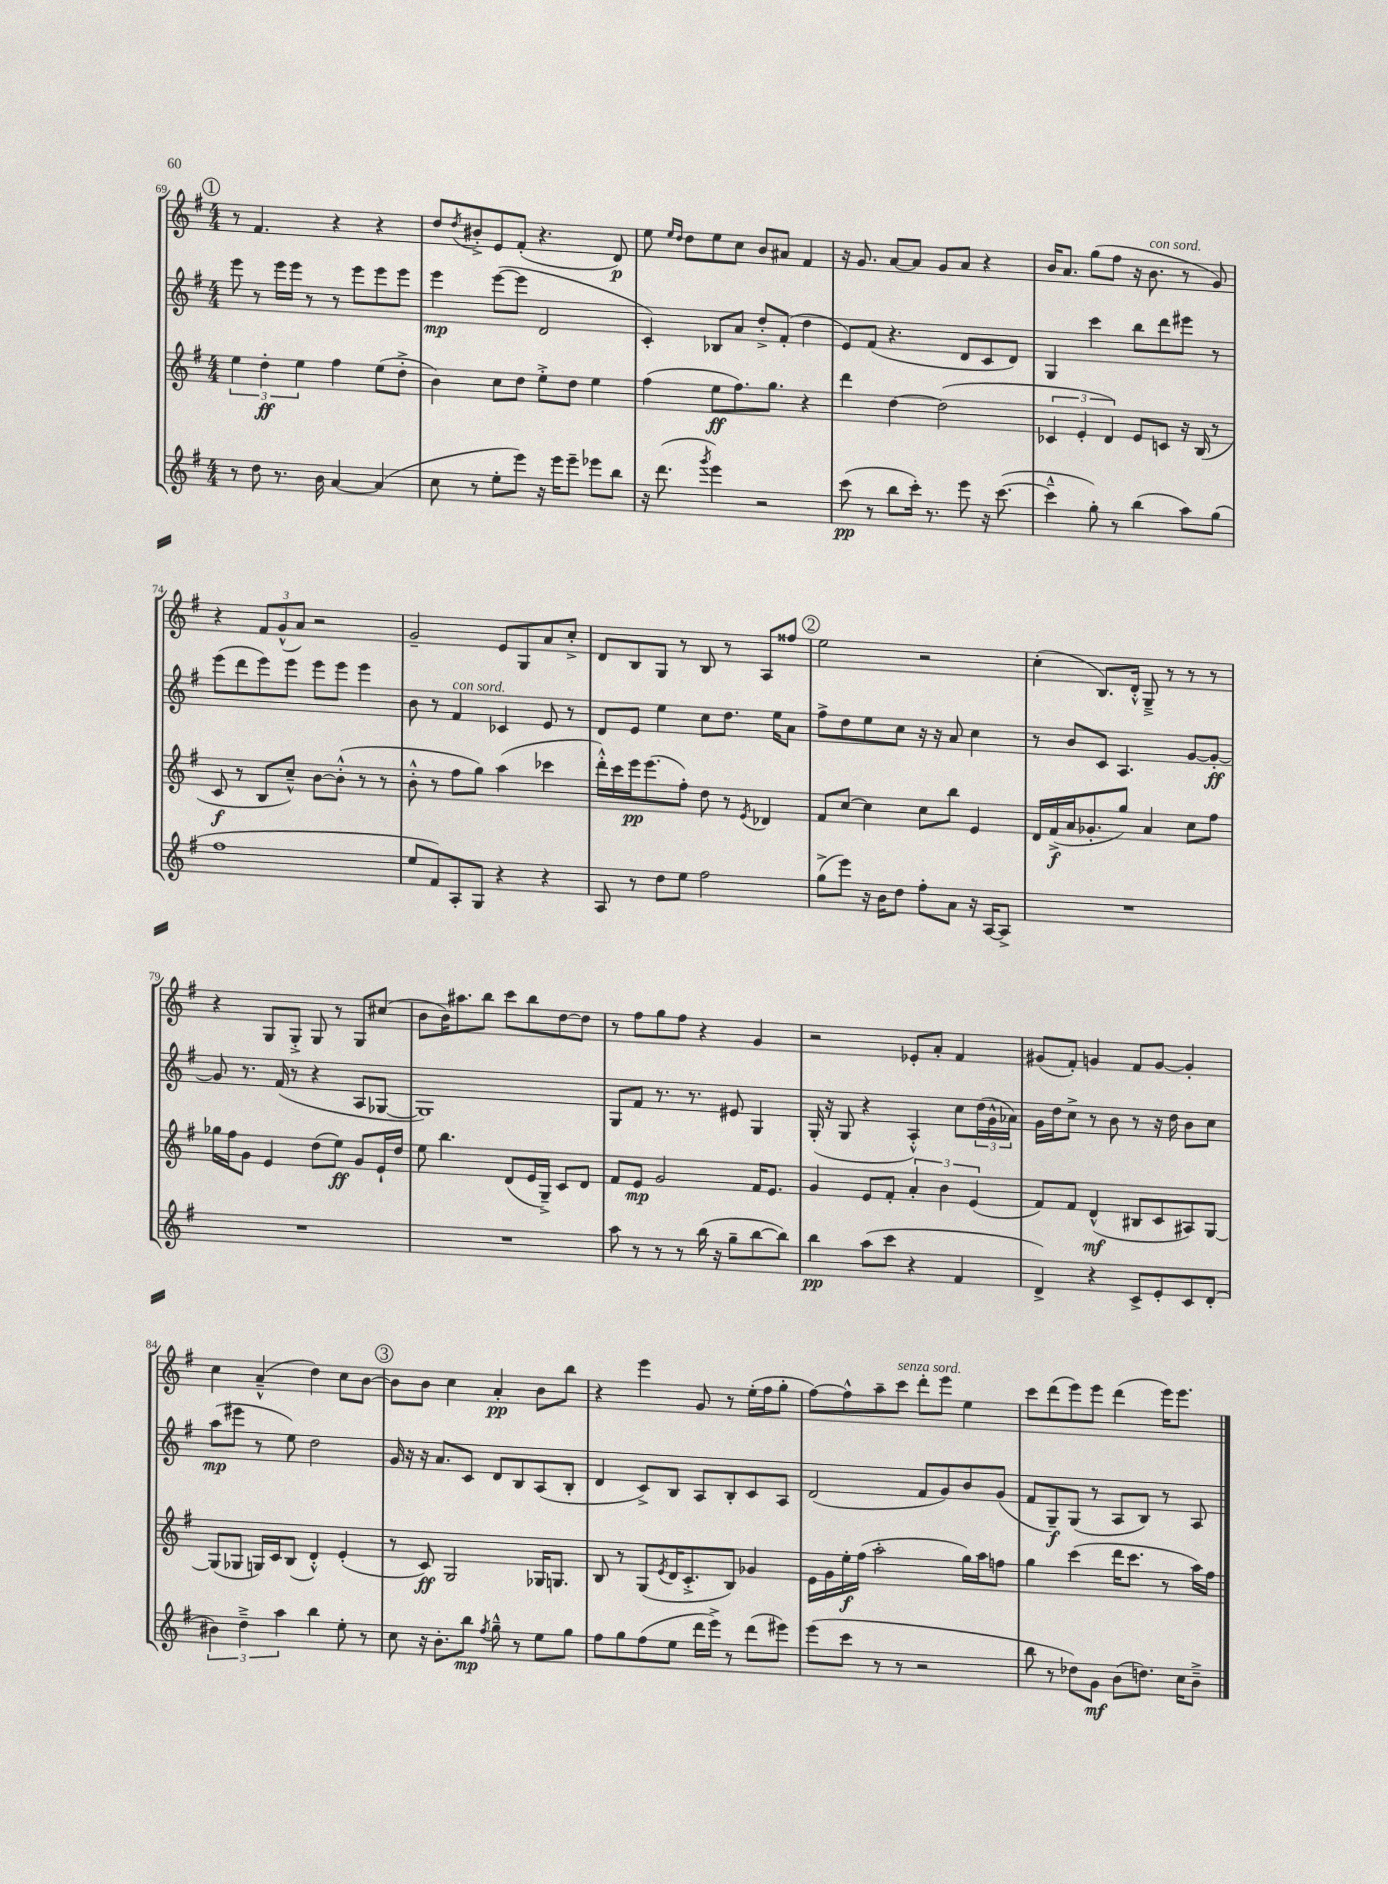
<<
\new StaffGroup <<
\new Staff = "s0" {
    \clef treble \key g \major \numericTimeSignature \time 4/4
    \mark \markup { \circle "1" } r8 fis'4. r4 r4 |
    d''8 \acciaccatura { d''8 } bis'8-.-> e'8 fis'8-.( r4. d'8\p) |
    e''8 \grace { e''16 d''16 } d''8 e''8 c''8 b'8 ais'8 fis'4 |
    r16 g'8. a'8~ a'8 g'8 a'8 r4 |
    b'16 a'8. g''8( fis''8 r16 b'8.^\markup { \italic "con sord." } r8 g'8) |
    r4 \tuplet 3/2 { fis'8 g'8-^( a'8) } r2 |
    g'2-- e'8 g8 a'8 c''8-.-> |
    d'8 b8 g8 r8 b8 r8 a8 fisis''8 |
    \mark \markup { \circle "2" } e''2 r2 |
    c''4-.( b8.) d'16-.-^ g8---> r8 r8 r8 |
    r4 g8 g8-.-> g8 r8 g8 cis''8( |
    b'8 b'16) ais''8. b''8 c'''8 b''8 d''8~ d''8 |
    r8 fis''8 g''8 fis''8 r4 g'4 |
    r2 ees'8-. a'8-. fis'4 |
    gis'8( fis'8-.) g'4 fis'8 g'8~ g'4-. |
    c''4 a'4---^( d''4) c''8 b'8~ |
    \mark \markup { \circle "3" } b'8 b'8 c''4 a'4-.\pp b'8 b''8 |
    r4 e'''4 g'8 r8 e''16-.( fis''16 g''8-. |
    fis''8~) fis''8-^ a''8-- c'''8^\markup { \italic "senza sord." } d'''8-. e'''8 e''4 |
    c'''8 d'''8( e'''8) e'''8 d'''4( e'''16) e'''8. \bar "|." |
}
\new Staff = "s1" {
    \clef treble \key g \major \numericTimeSignature \time 4/4
    \mark \markup { \circle "1" } e'''8 r8 e'''16 e'''16 r8 r8 e'''8 e'''8 e'''8 |
    e'''4\mp e'''8~( e'''8 d'2 |
    c'4-.) bes8 a'8 d''8-.-> fis'8-.( d''4 |
    e'8) fis'8( r4. d'8 c'8 d'8) |
    g4 c'''4 b''8 d'''8 eis'''8 r8 |
    e'''8( d'''8 e'''8) e'''8 e'''8 e'''8 e'''4 |
    b'8 r8 fis'4^\markup { \italic "con sord." } ces'4 e'8 r8 |
    d'8 e'8 e''4 c''8 d''8. e''16 a'8 |
    \mark \markup { \circle "2" } fis''8-> d''8 e''8 c''8 r16 r16 a'8 c''4 |
    r8 b'8 c'8 a4. g'8~ g'8~-.\ff |
    g'8 r8. fis'16( r8 r4 a8 ges8~ |
    ges1) |
    g8 fis'8 r8. r8. eis'8 g4 |
    g16-.( r16 g8 r4 a4-.-^) c''8 \tuplet 3/2 { d''16( g'16-^ aes'16) } |
    g'16 d''16 c''8-> r8 b'8 r8 r16 d''16 b'8 c''8 |
    a''8\mp( eis'''8 r8 e''8) d''2 |
    \mark \markup { \circle "3" } g'16 r16 r16 a'8. c'8 d'8 b8 a8( b8-. |
    d'4 c'8->) b8 a8 b8-. c'8 a8 |
    d'2( fis'8 g'8) b'8 g'8( |
    fis'8 g8--\f) g8( r8 a8 b8) r8 a8 \bar "|." |
}
\new Staff = "s2" {
    \clef treble \key g \major \numericTimeSignature \time 4/4
    \mark \markup { \circle "1" } \tuplet 3/2 { e''4 d''4-.\ff e''4 } fis''4 e''8( d''8-.-> |
    b'4) c''8 d''8 e''8-.-> d''8 e''4 |
    fis''4( e''8\ff fis''8.) g''8. r4 |
    d'''4 d''4~ d''2( |
    \tuplet 3/2 { ces'4 e'4-. d'4) } e'8 c'8 r16 b16( r8 |
    c'8\f r8 b8 c''8---^) b'8~ b'8-.-^( r8 r8 |
    b'8-.-^ r8 fis''8 g''8) a''4( ces'''4 |
    d'''16-.-^) c'''16 e'''16\pp e'''8.( fis''8-.) d''8 r8 \acciaccatura { e'8 } des'4 |
    \mark \markup { \circle "2" } fis'8 c''8~ c''4 c''8 b''8 e'4 |
    d'16 fis'16->\f( a'16 ges'8.-. g''8) a'4 c''8 fis''8 |
    ges''16 fis''16 g'8 e'4 d''8( e''8\ff) g'8 e'16-! d''16 |
    e''8 b''4. d'8( e'16 g16--->) c'8 d'8 |
    fis'8 e'8\mp g'2 fis'16 e'8. |
    g'4 e'8 fis'8-. \tuplet 3/2 { a'4-. b'4 e'4( } |
    fis'8) fis'8 d'4-^\mf( bis8 c'8 ais8) g8~ |
    g8( ges8 g16) c'16 b8( d'4-.-^) e'4-.( |
    \mark \markup { \circle "3" } r8 c'8\ff) g2 ges16 g8. |
    b8 r8 g8( \acciaccatura { e'8 } d'16 c'8.-.-> b8) ges'4 |
    e'16 g'16 e''16-.\f fis''16( a''2-. g''16) a''16 f''8 |
    g''4 c'''4( d'''16 c'''8. r8 a''16) fis''16 \bar "|." |
}
\new Staff = "s3" {
    \clef treble \key g \major \numericTimeSignature \time 4/4
    \mark \markup { \circle "1" } r8 d''8 r8. b'16 a'4~ a'4( |
    c''8 r8 e''8-. e'''8) r16 e'''16 e'''8-- ees'''8 b''8 |
    r16 d'''8.( \acciaccatura { g'''8 } e'''4) r2 |
    c'''8\pp( r8 b''8 c'''16-.) r8. e'''8 r16 c'''8.~( |
    c'''4---^ g''8-.) r8 b''4( a''8) g''8( |
    fis''1 |
    e''8 fis'8) a8-. g8 r4 r4 |
    a8 r8 d''8 e''8 fis''2 |
    \mark \markup { \circle "2" } g''8->( e'''8) r16 b'16 d''8 fis''8-. a'8 r16 a16~ a8-> |
    R1 |
    R1 |
    R1 |
    a''8 r8 r8 r8 b''16( r16 g''8-- b''8~ b''8) |
    b''4\pp a''8( c'''8 r4 fis'4 |
    d'4->) r4 c'8-> e'8-. c'8 d'8-.( |
    \tuplet 3/2 { bis'4) d''4---> a''4 } b''4 e''8-. r8 |
    \mark \markup { \circle "3" } c''8 r16 b'8.-. b''8\mp \acciaccatura { fis''8 } g''8---^ r8 e''8 g''8 |
    fis''8 g''8 fis''8( e''8 d'''16 e'''16->) r8 d'''8( eis'''8) |
    e'''8( c'''8 r8 r8 r2 |
    b''8 r8 des''8) g'8\mf b'8( d''8.) c''16 b'8---> \bar "|." |
}
>>
>>
\layout { \context { \Score currentBarNumber = #69 } }
